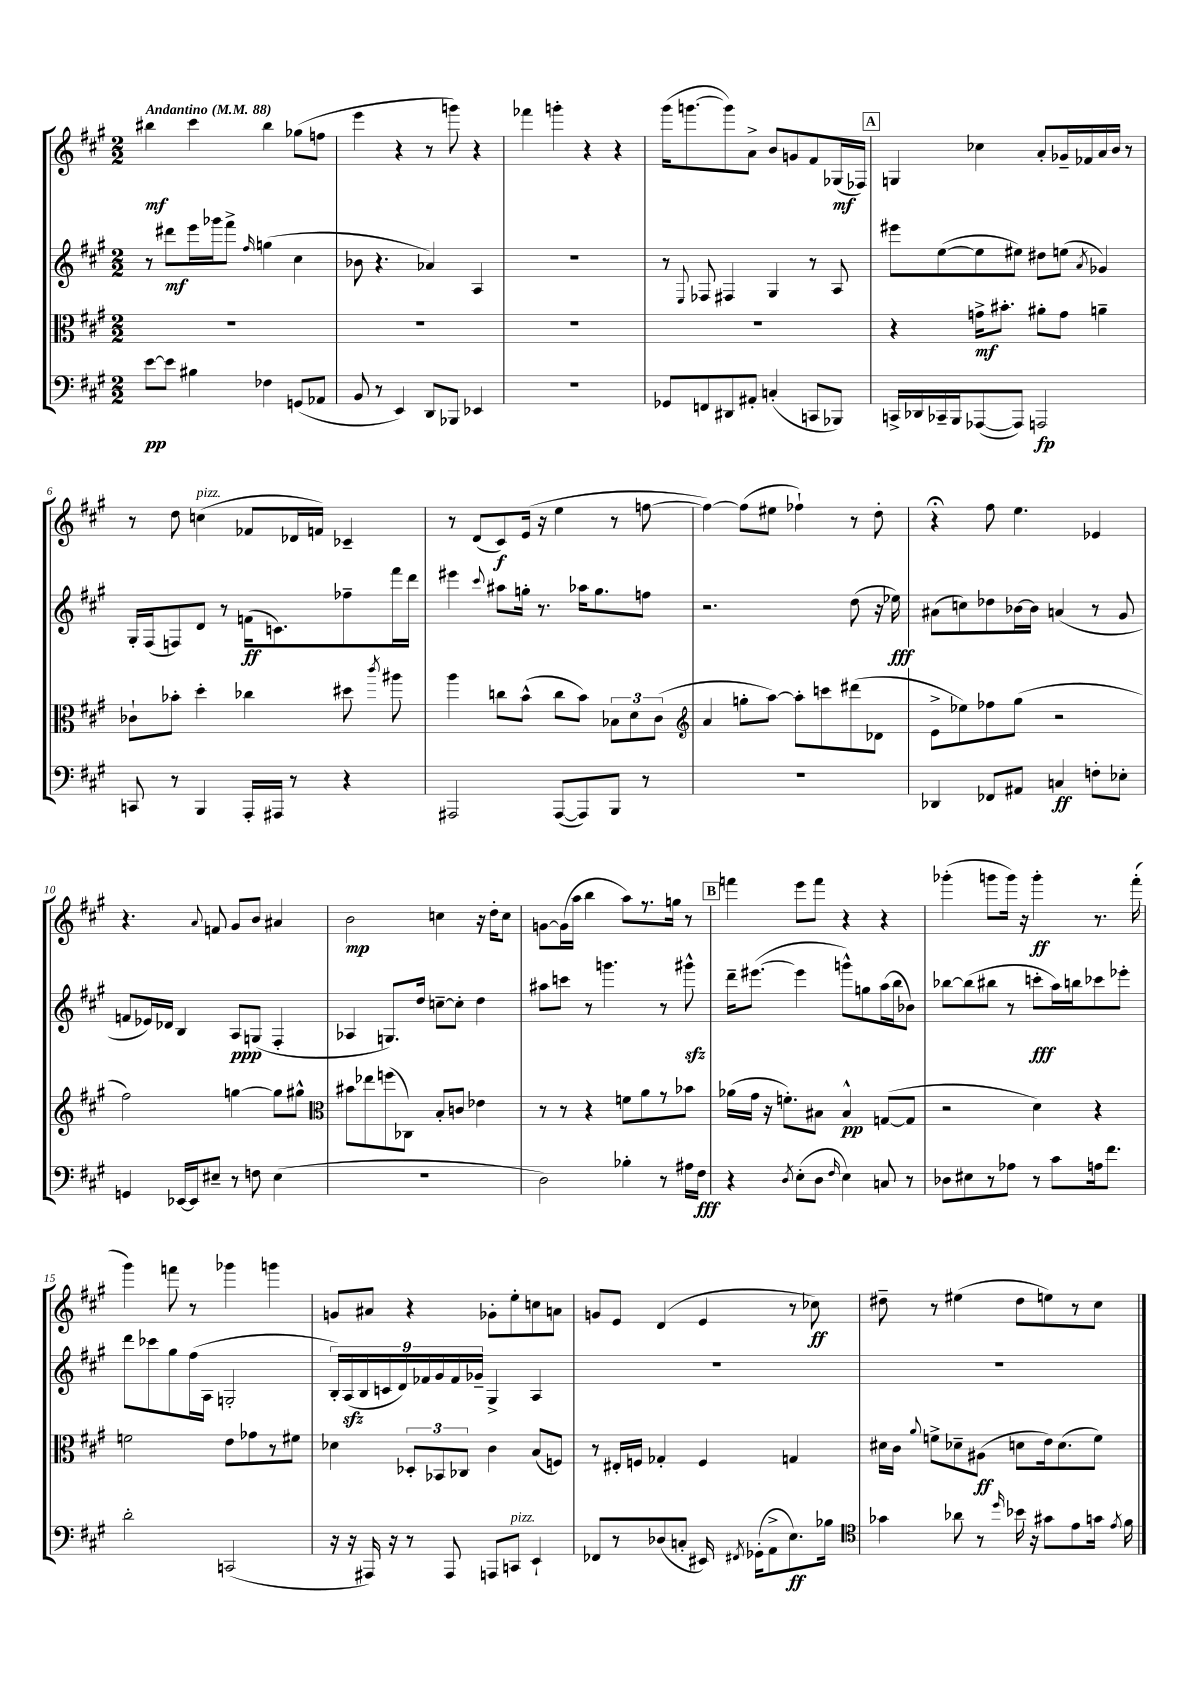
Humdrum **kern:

**kern	**kern	**kern	**kern
*staff4	*staff3	*staff2	*staff1
*clefF4	*clefC3	*clefG2	*clefG2
*k[f#c#g#]	*k[f#c#g#]	*k[f#c#g#]	*k[f#c#g#]
*M2/2	*M2/2	*M2/2	*M2/2
*MM88	*MM88	*MM88	*MM88
[8e	1r	8r	4bb#
8e]	.	8ddd#	.
4B#	.	16eee	4ccc#
.	.	16ggg-	.
.	.	8fff#^	.
.	.	16qqff#	.
4F-	.	(4gg	4bb#
(8GG	.	4cc#	(8gg-
8AA-	.	.	8ff
=	=	=	=
8BB	1r	8b-	4eee
8r	.	4.r	.
4EE)	.	.	4r
8DD	.	4a-)	8r
8BBB-	.	.	8ggg)
4EE-	.	4A	4r
=	=	=	=
1r	1r	1r	4fff-
.	.	.	4ggg'
.	.	.	4r
.	.	.	4r
=	=	=	=
8GG-	1r	8r	(16ggg#
.	.	.	[8.ggg
.	.	8qqE	.
8FF	.	8F-	.
8DD#	.	4F#	8ggg])
8AA#'	.	.	8a^
(4C'	.	4G#	8b
.	.	.	8g
8CC	.	8r	8f#
8BBB-)	.	8A	(16G-
.	.	.	16F-)
=	=	=	=
16CC^	4r	8eee#	4G
16DD-	.	.	.
16CC-~	.	([8ee	.
16BBB	.	.	.
([8AAA-	16g^	8ee]	4cc-
.	8.b#'	.	.
8AAA-])	.	8ee#)	.
2AAA	8a#'	8dd#	8a'
.	8g	(8ee	16g-~
.	.	.	16f-
.	.	8qa	.
.	4a~	4g-)	16a
.	.	.	16b
.	.	.	8r
=	=	=	=
8CC	8c-`	16G#'	8r
.	.	(16F#	.
8r	8b-'	8F)	8dd
4BBB	4dd'	8d	(4cc
.	.	8r	.
16AAA'	4cc-	(16f	8f-
16AAA#	.	8.c)	.
8r	.	.	16d-
.	.	.	16f)
4r	8dd#	8ff-~	4c-~
.	8qccc#	.	.
.	8aa#	16fff#	.
.	.	16ddd	.
=	=	=	=
2AAA#	4aa	4eee#	8r
.	.	.	(8d
.	.	8qqccc#	.
.	8cc	8aa#	8c#)
.	(8b^^	16gg'	(16e
.	.	8.r	16r
([8AAA#	8cc	.	4ee
8AAA#])	8b)	16aa-	.
.	.	8.gg	.
8BBB	12B-	.	8r
.	12d	.	.
8r	.	8ff	[8ff
.	(12c#	.	.
=	=	=	=
*	*clefG2	*	*
1r	4a	2.r	4ff_)
.	8gg'	.	(8ff]
.	[8aa)	.	8ee#
.	8aa']	.	4ff-`)
.	8ccc	.	.
.	(8ddd#	(8dd	8r
.	8d-	16r	8dd'
.	.	16ee-)	.
=	=	=	=
4DD-	8e^	(8a#	4r;
.	8ee-)	8cc)	.
8FF-	8ff-	8dd-	8ff#
8AA#	(8gg#	[16b-	4.ee
.	.	16b-]	.
4C	2r	(4a	.
8F'	.	8r	4e-
8E-'	.	8g#	.
=	=	=	=
4GG	2ff#)	8f	4.r
.	.	16e-)	.
.	.	16d-	.
[16EE-	.	4B	.
16EE-]	.	.	.
.	.	.	8qqa
8E#~	.	.	8f
8r	[4gg	8A	8g#
8F	.	(8G	8b
(4E#	8gg]	4F#'	4a#
.	8gg#^^	.	.
=	=	=	=
*	*clefC3	*	*
1r	8b#	4A-	2b
.	8ee-	.	.
.	(8ff	8.G)	.
.	8C-)	.	.
.	.	16dd	.
.	8B'	[8cc~	4cc
.	8c	8cc']	.
.	4e-	4dd	16r
.	.	.	16dd'
.	.	.	8cc
=	=	=	=
2D)	8r	8aa#	[8g
.	8r	8ccc	(16g]
.	.	.	16aa
.	4r	8r	4bb
.	.	4.ggg	.
4B-'	8f	.	8aa)
.	8a	.	8.r
8r	8r	8r	.
.	.	.	16gg
16A#	8b-	8ggg#^^	8r
16F#	.	.	.
=	=	=	=
4r	(16a-	16ddd~	4fff
.	16g#	([8.eee#	.
.	16r	.	.
.	8.f')	.	.
8qD	.	.	.
(8E'	.	4eee#]	8eee
8D	8B#	.	8fff
16qqF#	.	.	.
4E)	4B#^^	8ggg^^)	4r
.	.	8gg	.
8C	([8G	(16aa	4r
.	.	16bb	.
8r	8G]	8b-)	.
=	=	=	=
8D-	2r	[8bb-	(4ggg-'
8E#	.	(8bb-]	.
8r	.	8bb#	8ggg
8A-	.	8r	16ggg)
.	.	.	16r
8r	4d)	8ccc'	4ggg'
8c#	.	16aa)	.
.	.	16bb	.
16A	4r	8ccc-	8.r
8.f#	.	.	.
.	.	8eee-'	.
.	.	.	(16fff#'
=	=	=	=
2d'	2f	8ddd	4ggg#)
.	.	8ccc-	.
.	.	8gg#	8fff
.	.	(16ff#	8r
.	.	16A	.
(2CC	8e	2G'	4ggg-
.	8g-	.	.
.	8r	.	4ggg
.	8f#	.	.
=	=	=	=
16r	4d-	18B')	8g
.	.	(18A	.
16r	.	.	.
.	.	18B	.
16AAA#)	.	.	8a#
.	.	18c	.
16r	.	.	.
.	.	18d)	.
8r	12D-'	.	4r
.	.	18f-	.
.	12BB-	18g#	.
8AAA#	.	.	.
.	.	18f-	.
.	12C-	.	.
.	.	18g-~	.
8AAA	4c#	4G#^	8g-'
8CC	.	.	8ee'
4EE`	(8B	4A	8cc
.	8F)	.	8a
=	=	=	=
8FF-	8r	1r	8g
8r	16E#'	.	8e
.	16F	.	.
(8D-	4G-'	.	(4d
8C'	.	.	.
16EE#)	4F	.	4e
8qFF#	.	.	.
(16GG-'	.	.	.
8AA^	.	.	.
8.E)	4G	.	8r
.	.	.	8cc-)
16B-	.	.	.
=	=	=	=
*clefC4	*	*	*
4g-	16d#	1r	8dd#~
.	16c#	.	.
.	8qqa	.	.
.	8f^	.	8r
8a-	8d-~	.	(4ee#
8r	(8A#	.	.
16qqdd	.	.	.
16b-	8d	.	8dd#
16r	.	.	.
8g#	16e)	.	8ee)
.	(8.d	.	.
8e	.	.	8r
16g	8f)	.	8cc#
8qe	.	.	.
16f#	.	.	.
==	==	==	==
*-	*-	*-	*-
